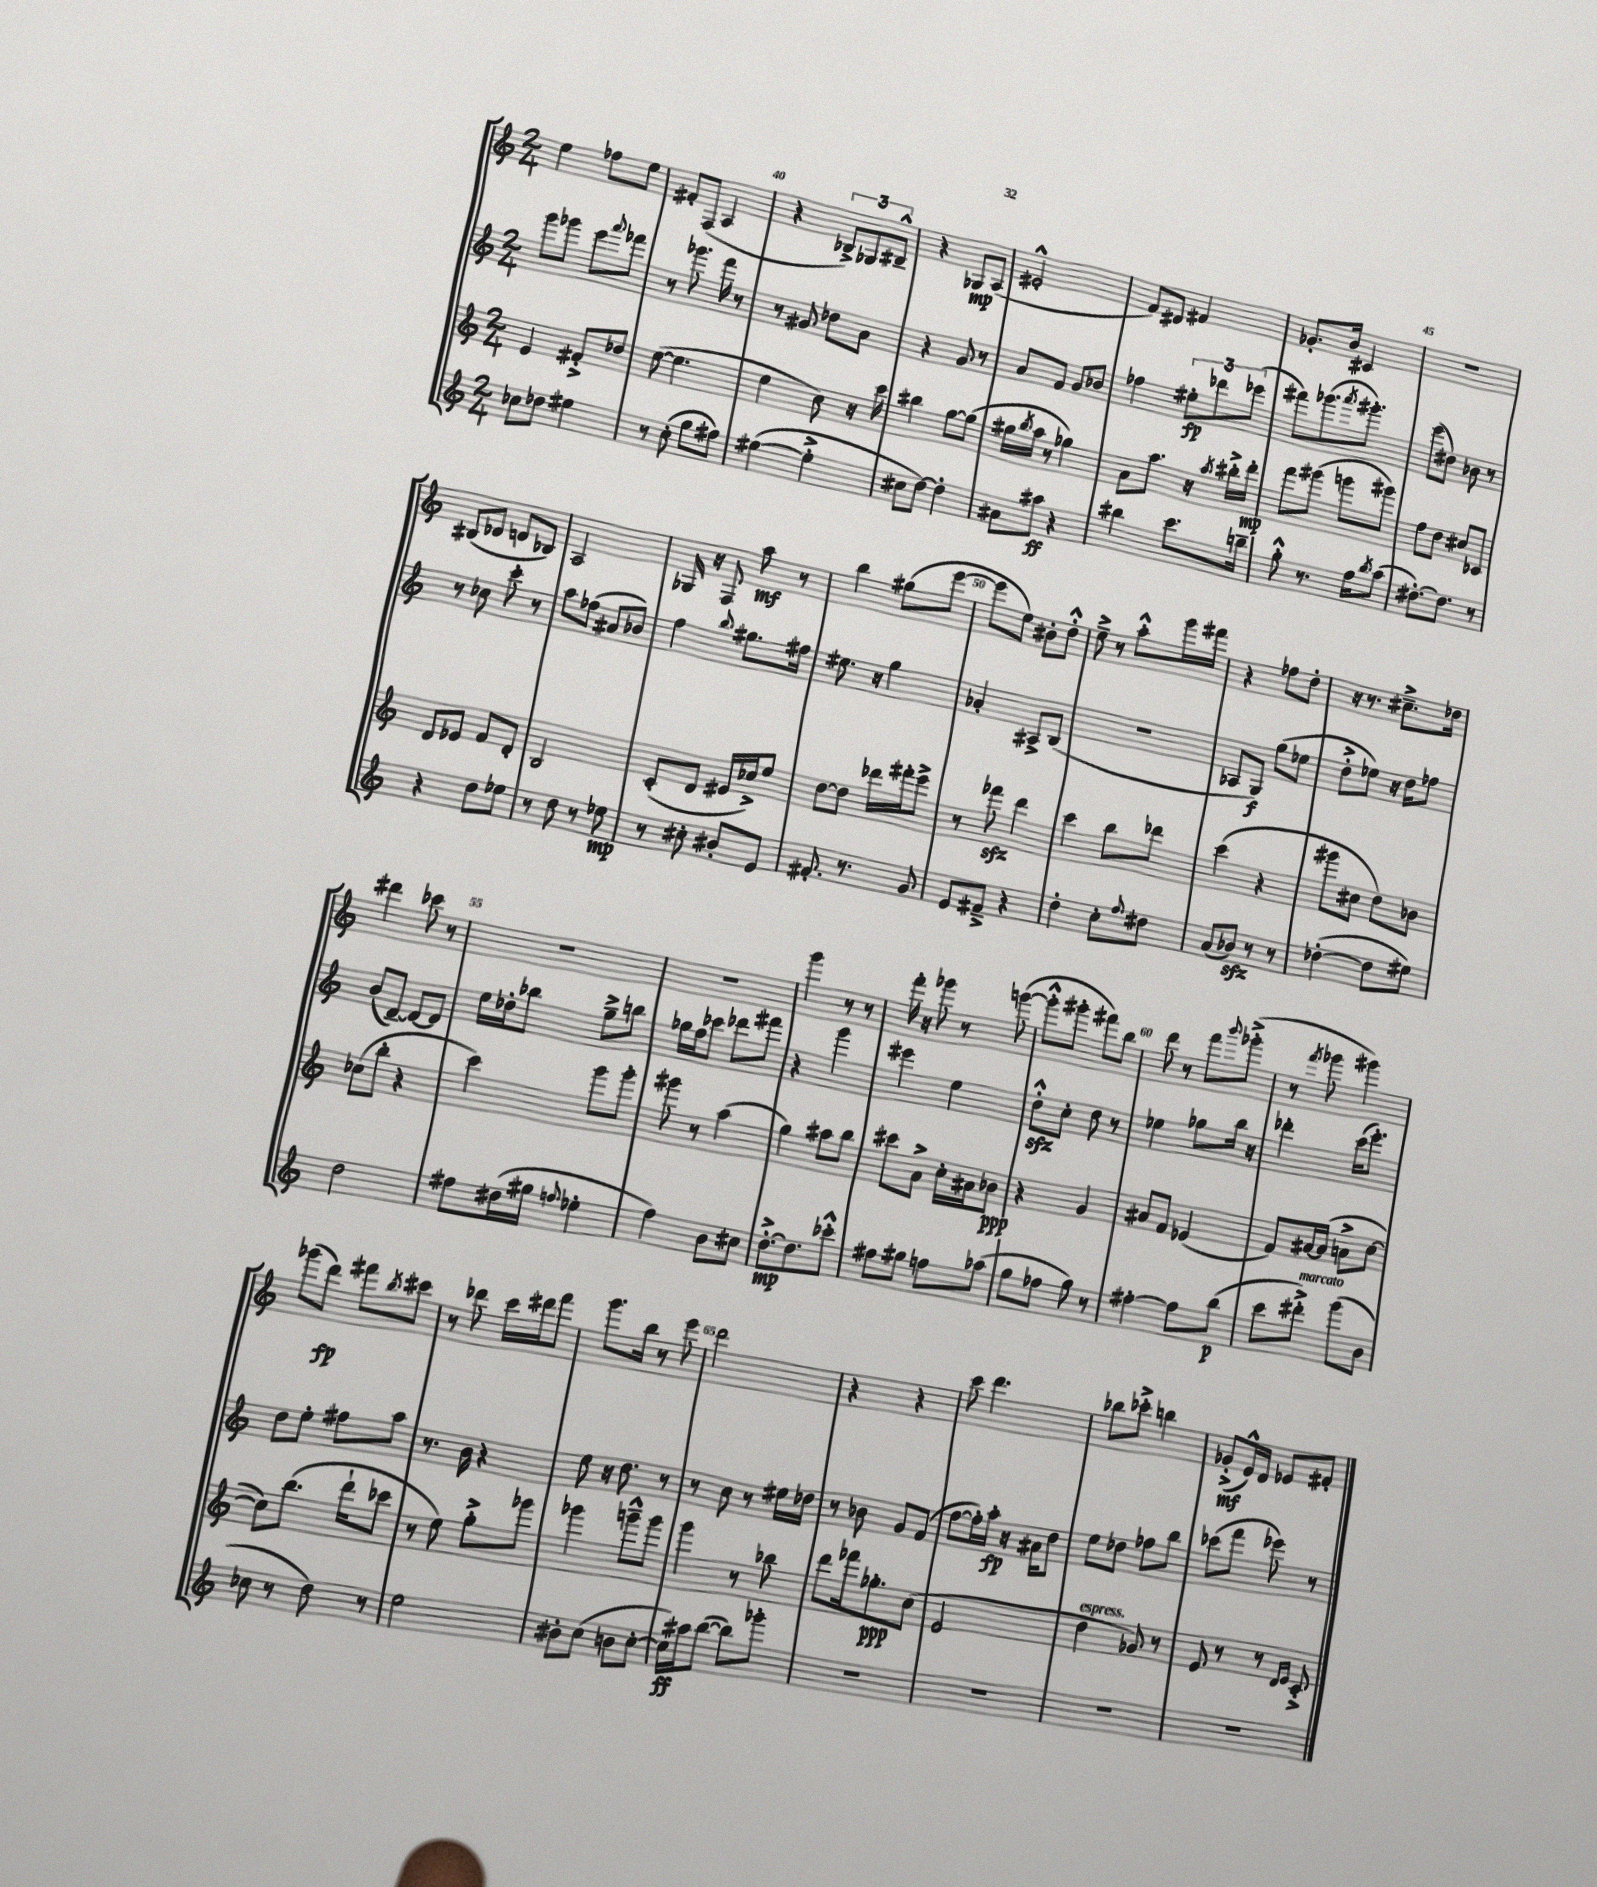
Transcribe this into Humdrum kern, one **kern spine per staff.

**kern	**dynam	**kern	**dynam	**kern	**dynam	**kern	**dynam
*part4	*part4	*part3	*part3	*part2	*part2	*part1	*part1
*staff4	*staff4	*staff3	*staff3	*staff2	*staff2	*staff1	*staff1
*clefG2	*	*clefG2	*	*clefG2	*	*clefG2	*
*k[]	*	*k[]	*	*k[]	*	*k[]	*
*M2/4	*	*M2/4	*	*M2/4	*	*M2/4	*
=38	=38	=38	=38	=38	=38	=38	=38
8cc-X\L	.	4e/	.	8ggg\L	.	4ee\	.
8dd-X\J	.	.	.	8ggg-X\J	.	.	.
4ee#X\	.	8f#X'^/L	.	8eee\L	.	8ff-X\L	.
.	.	.	.	8qqaaa/	.	.	.
.	.	8dd-X/J	.	8fff-X\J	.	8ee\J	.
=39	=39	=39	=39	=39	=39	=39	=39
8r	.	([8ee\	.	8r	.	8f#X'/L	.
(8cc'\	.	4.ee\]	.	8.ggg-X\	.	(8F/J	.
8gg\L	.	.	.	.	.	4A/	.
.	.	.	.	16fff\	.	.	.
8ff#X\J)	.	.	.	8r	.	.	.
=40	=40	=40	=40	=40	=40	=40	=40
([4ee#X\	.	4ee\	.	8r	.	4r	.
.	.	.	.	8g#X/	.	.	.
4ee#'^\]	.	8cc\)	.	8dd-X\L	.	12B-X^/L)	.
.	.	.	.	.	.	12G-X/	.
.	.	16r	.	8a\J	.	.	.
.	.	.	.	.	.	12B#X~^^/J	.
.	.	16ccc\	.	.	.	.	.
=41	=41	=41	=41	=41	=41	=41	=41
8cc#X\L	.	4bb#X\	.	4r	.	4r	.
[8dd\J)	.	.	.	.	.	.	.
4dd'\]	.	[8gg\L	.	8g/	.	8G-X/L	mp
.	.	(8gg\J]	.	8r	.	(8A/J	.
=42	=42	=42	=42	=42	=42	=42	=42
8a#X\L	.	16gg#X\LL	.	8a/L	.	2e#X'^^/	.
.	.	8qbb/	.	.	.	.	.
.	.	16aa\JJ	.	.	.	.	.
8aa#X\J	ff	8r	.	8f/J	.	.	.
4r	.	4gg-X\)	.	8g/L	.	.	.
.	.	.	.	8b-X/J	.	.	.
=43	=43	=43	=43	=43	=43	=43	=43
4bb#X\	.	8a\L	.	4ff-X\	.	8f/L)	.
.	.	8.aa\J	.	.	.	8d#X/J	.
8.ccc\L	.	.	.	12ee#X'\L	fp	4f#X/	.
.	.	16r	.	.	.	.	.
.	.	.	.	12ddd-X\	.	.	.
.	.	8qaa/	.	.	.	.	.
.	.	16bb#X'^\LL	.	.	.	.	.
.	.	.	.	(12eee-X\J	.	.	.
16bbn~\Jk	.	16ddd'\JJ	mp	.	.	.	.
=44	=44	=44	=44	=44	=44	=44	=44
8gg'^^\	.	8fff\L	.	8fff#X\L)	.	8.g-X'/L	.
8.r	.	(8ggg#X\J	.	(8.ggg-X\	.	.	.
.	.	.	.	.	.	16b/Jk	.
.	.	8gggn\L	.	.	.	4c#X/	.
.	.	.	.	8qaaa/	.	.	.
16ff\KL	.	.	.	8.ggg#X'\J)	.	.	.
8qbb/	.	.	.	.	.	.	.
(8aa\J	.	8ggg#X\J)	.	.	.	.	.
=45	=45	=45	=45	=45	=45	=45	=45
[8.dd#X'\L)	.	8ff\L	.	(8eee\L	.	2r	.
.	.	8dd\J	.	8dd#X\J)	.	.	.
8.dd#\J]	.	.	.	.	.	.	.
.	.	8cc#X/L	.	8b-X\	.	.	.
8r	.	8c-X/J	.	8r	.	.	.
!!LO:LB:g=z
=46	=46	=46	=46	=46	=46	=46	=46
4r	.	8d/L	.	8r	.	(8B#X/L	.
.	.	8e-X/J	.	8cc-X\	.	8d-X/J	.
8dd\L	.	8f/L	.	8ccc'\	.	8dn/L	.
8ee-X\J	.	8d'/J	.	8r	.	8B-X/J)	.
=47	=47	=47	=47	=47	=47	=47	=47
8r	.	2B/	.	8aa\L	.	2A/	.
8dd\	.	.	.	(8ff-X\J	.	.	.
8r	.	.	.	8a#X/L	.	.	.
8ee-X\	mp	.	.	8b-X/J)	.	.	.
=48	=48	=48	=48	=48	=48	=48	=48
8r	.	(8c'/L	.	4ff\	.	16G-X/	.
.	.	.	.	.	.	16r	.
8cc#X'\	.	8d/J	.	.	.	8F/	.
.	.	.	.	8qqbb/	.	.	.
8b#X'/L	.	16e#X/LL	.	8.gg#X\L	.	8aa\	mf
.	.	16cc-X^/J)	.	.	.	.	.
8e/J	.	8ee/J	.	.	.	8r	.
.	.	.	.	16ff#X\Jk	.	.	.
=49	=49	=49	=49	=49	=49	=49	=49
8.f#X'/	.	[8dd\L	.	8.ee#X\	.	4bb\	.
.	.	8dd\J]	.	.	.	.	.
8.r	.	.	.	16r	.	.	.
.	.	16ddd-X\LL	.	4gg\	.	(8gg#X\L	.
.	.	16fff#X'\J	.	.	.	.	.
8g/	.	8eee^\J	.	.	.	[8eee\J	.
=50	=50	=50	=50	=50	=50	=50	=50
8e/L	.	8r	.	4a-X'/	.	8eee\L]	.
8f#X~^/J	.	8fff-Xzz\	.	.	.	8ee\J)	.
4r	.	4ddd\	.	8A#X^/L	.	8b#X'\L	.
.	.	.	.	(8B/J	.	8dd'^^\J	.
=51	=51	=51	=51	=51	=51	=51	=51
4dd'\	.	4ccc\	.	2r	.	8ee~^\	.
.	.	.	.	.	.	8r	.
8cc'\L	.	8bb\L	.	.	.	8aa'^^\L	.
8qqff/	.	.	.	.	.	.	.
8dd#X\J	.	8ddd-X\J	.	.	.	16ggg\L	.
.	.	.	.	.	.	16fff#X\JJ	.
=52	=52	=52	=52	=52	=52	=52	=52
(8a/L	.	(4ccc\	.	8A-X/L	.	4r	.
8b-Xzz/J)	.	.	.	8G/J)	f	.	.
8r	.	4r	.	(8gg\L	.	8ff-X\L	.
8r	.	.	.	8ee-X\J	.	8dd'\J	.
=53	=53	=53	=53	=53	=53	=53	=53
([4dd-X'\	.	8ggg#X\L	.	8dd'^\L	.	16r	.
.	.	.	.	.	.	8.r	.
.	.	8cc#X\J	.	8ee-X\J)	.	.	.
8dd-\L]	.	8dd\L)	.	16r	.	8.cc#X~^\L	.
.	.	.	.	16dd\KL	.	.	.
8ee#X\J)	.	8b-X\J	.	8ff-X\J	.	.	.
.	.	.	.	.	.	16dd-X\Jk	.
!!LO:LB:g=z
=54	=54	=54	=54	=54	=54	=54	=54
2dd\	.	(8cc-X\L	.	(8b/L	.	4ddd#X\	.
.	.	8bb'\J	.	[8d~/J)	.	.	.
.	.	4r	.	8d/L_	.	8ccc-X\	.
.	.	.	.	8d/J]	.	8r	.
=55	=55	=55	=55	=55	=55	=55	=55
8ff#X\L	.	4ccc\)	.	16ee\LL	.	2r	.
.	.	.	.	16dd-X'\J	.	.	.
(16dd#X\L	.	.	.	8bb-X\J	.	.	.
16gg#X\JJ	.	.	.	.	.	.	.
8qqffn/	.	.	.	.	.	.	.
4ee-X'\	.	8ggg\L	.	8gg~^\L	.	.	.
.	.	8ggg'\J	.	8bbn\J	.	.	.
=56	=56	=56	=56	=56	=56	=56	=56
4ff\)	.	8ggg#X\	.	16gg-X\LL	.	2r	.
.	.	.	.	16ff\J	.	.	.
.	.	8r	.	8ccc-X\J	.	.	.
8b\L	.	(4aa\	.	8ddd-X\L	.	.	.
8cc#X\J	.	.	.	8fff#X\J	.	.	.
=57	=57	=57	=57	=57	=57	=57	=57
[8.dd'^\L	mp	4gg\)	.	4r	.	4ggg\	.
8.dd\]	.	.	.	.	.	.	.
.	.	8aa#X\L	.	4ggg\	.	8r	.
8ccc-X'^^\J	.	8bb\J	.	.	.	8r	.
=58	=58	=58	=58	=58	=58	=58	=58
8ff#X\L	.	8ccc#X\L	.	4eee#X\	.	16fff'\	.
.	.	.	.	.	.	16r	.
8gg#X\J	.	8a^\J	.	.	.	8ggg-X\	.
8ffn\L	.	16cc'\LL	.	4ee\	.	8r	.
.	.	16a#X\J	.	.	.	.	.
(8aa-X\J	.	8b-X\J	ppp	.	.	([8gggn\	.
=59	=59	=59	=59	=59	=59	=59	=59
8gg\L	.	4r	.	8ddzz'^^\L	.	8ggg'^^\L]	.
8ff-X\J	.	.	.	8cc'\J	.	8ggg#X'\J	.
8gg\)	.	4g/	.	8dd\	.	8fff#X\L)	.
8r	.	.	.	8r	.	8bb\J	.
=60	=60	=60	=60	=60	=60	=60	=60
[4ff#X'\	.	8a#X/L	.	4ee-X\	.	8ddd\	.
.	.	8f/J	.	.	.	8r	.
8ff#\L]	.	(4e-X/	.	8gg-X\L	.	8fff\L	.
.	.	.	.	.	.	8qqbbb/	.
(8bb\J	p	.	.	16bb\Jk	.	(8ggg-X'^\J	.
.	.	.	.	16r	.	.	.
=61	=61	=61	=61	=61	=61	=61	=61
8ccc\L	.	8f/L)	.	4ddd-X'\	.	8r	.
.	.	.	.	.	.	8qfff/	.
!LO:TX:a:i:t=marcato	!	!	!	!	!	!	!
8ddd#X'^\J)	.	[16a#X/L	.	.	.	8ggg-X\	.
.	.	(16a#/JJ]	.	.	.	.	.
(8ggg\L	.	8an^\L	.	(16ccc\KL	.	4ggg#X\)	.
.	.	.	.	8.eee'\J)	.	.	.
8b\J	.	[8cc\J	.	.	.	.	.
!!LO:LB:g=z
=62	=62	=62	=62	=62	=62	=62	=62
8cc-X\	.	8cc\L])	.	8dd\L	.	(8ggg-X\L	.
8r	.	(8.bb\J	.	8ee'\J	.	8ddd\J)	fp
8dd\)	.	.	.	8ff#X\L	.	8fff#X\L	.
.	.	16ddd`\KL	.	.	.	.	.
.	.	.	.	.	.	8qbb/	.
8r	.	8ccc-X\J	.	8aa\J	.	8ccc#X\J	.
=63	=63	=63	=63	=63	=63	=63	=63
2ee\	.	8r	.	8.r	.	8r	.
.	.	8ee\)	.	.	.	8ddd-X\	.
.	.	.	.	16b\	.	.	.
.	.	8gg'^\L	.	4r	.	16ccc\LL	.
.	.	.	.	.	.	16ddd#X\J	.
.	.	8ggg-X\J	.	.	.	8fff\J	.
=64	=64	=64	=64	=64	=64	=64	=64
8b#X'\L	.	4ggg-X\	.	8ee\	.	8.ggg\L	.
(8cc\J	.	.	.	16r	.	.	.
.	.	.	.	8.dd\	.	16bb\Jk	.
8bn\L	.	8gggn~^^\L	.	.	.	8r	.
[8cc'\J	.	8ggg\J	.	8r	.	8eee\	.
=65	=65	=65	=65	=65	=65	=65	=65
16cc\LL])	ff	4ggg\	.	8r	.	2ddd\	.
16aa#X\J	.	.	.	.	.	.	.
([8bb\J	.	.	.	8cc\	.	.	.
8bb\L])	.	8r	.	8r	.	.	.
8ggg-X'\J	.	8bb-X\	.	16ee#X\LL	.	.	.
.	.	.	.	16dd-X\JJ	.	.	.
=66	=66	=66	=66	=66	=66	=66	=66
2r	.	8ddd\L	.	8r	.	4r	.
.	.	16fff-X\k	.	8b-X\	.	.	.
.	.	8.gg-X'\	ppp	.	.	.	.
.	.	.	.	8g/L	.	4r	.
.	.	(8cc\J	.	(8f/J	.	.	.
=67	=67	=67	=67	=67	=67	=67	=67
2r	.	2e/	.	[8ff\L	.	8ccc\	.
.	.	.	.	16ff'\L])	.	4.ddd\	.
.	.	.	.	16aa'\JJ	fp	.	.
.	.	.	.	16r	.	.	.
.	.	.	.	16a#X\KL	.	.	.
.	.	.	.	8dd\J	.	.	.
=68	=68	=68	=68	=68	=68	=68	=68
!	!	!LO:TX:a:i:t=espress.	!	!	!	!	!
2r	.	4dd\	.	8ee\L	.	8bb-X\L	.
.	.	.	.	8dd-X\J	.	8ccc-X'^\J	.
.	.	8g-X/)	.	8ff-X\L	.	4bbn\	.
.	.	8r	.	8bb\J	.	.	.
=69	=69	=69	=69	=69	=69	=69	=69
2r	.	8e/	.	(8ccc-X\L	.	(8g-X'^/L	mf
.	.	8r	.	8fff\J	.	16e^^/L)	.
.	.	.	.	.	.	16d/JJ	.
.	.	8r	.	8eee-X\)	.	8e-X/L	.
.	.	16qqd/LL	.	.	.	.	.
.	.	16qqe/JJ	.	.	.	.	.
.	.	8c'^/	.	8r	.	8f#X'/J	.
==	==	==	==	==	==	==	==
*-	*-	*-	*-	*-	*-	*-	*-
